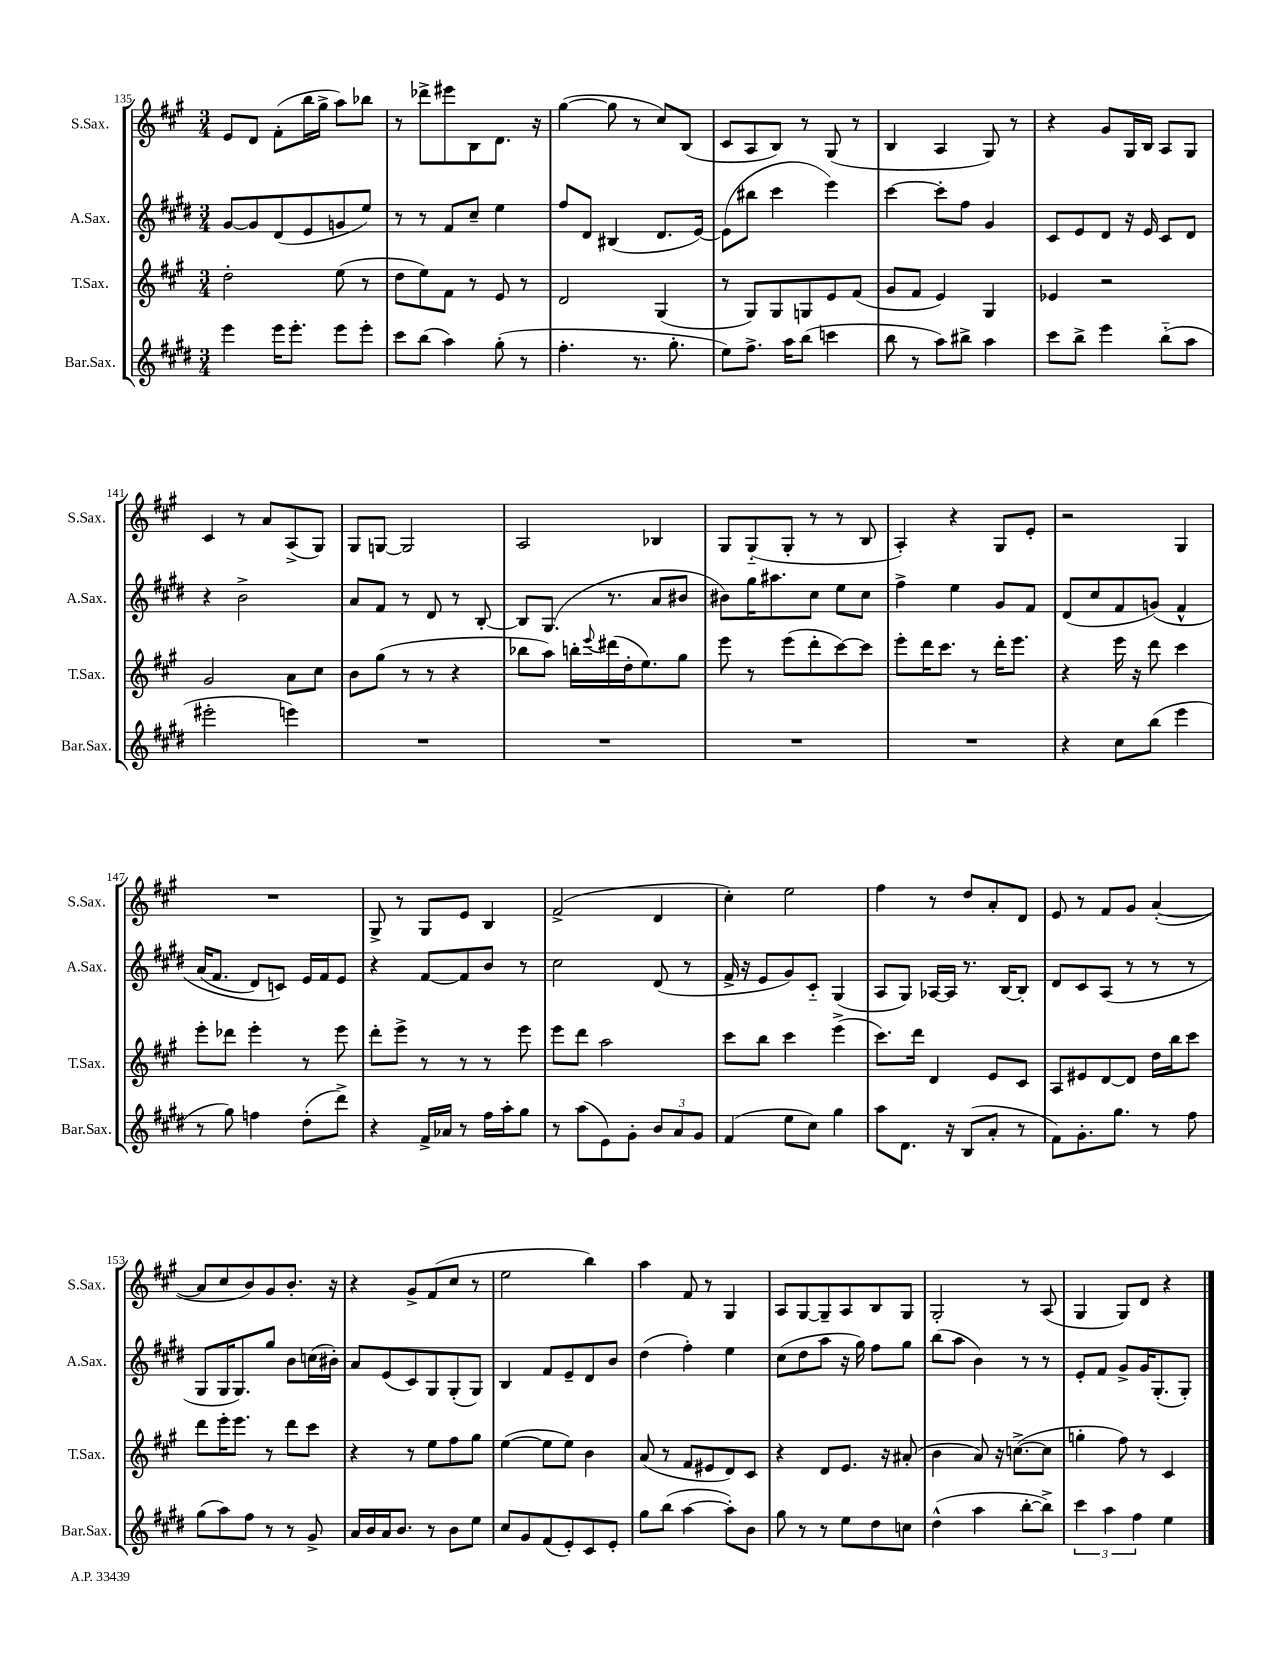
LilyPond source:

<<
\new StaffGroup <<
\new Staff = "s0" \with { instrumentName = "S.Sax." shortInstrumentName = "S.Sax." } {
    \clef treble \key a \major \numericTimeSignature \time 3/4
    e'8 d'8 fis'8-.( b''16 gis''16-> a''8) bes''8 |
    r8 des'''8-> eis'''8 b8 d'8. r16 |
    gis''4~( gis''8 r8 cis''8) b8( |
    cis'8 a8 b8) r8 gis8( r8 |
    b4 a4 gis8) r8 |
    r4 gis'8 gis16 b16 a8 gis8 |
    cis'4 r8 a'8 a8->( gis8) |
    gis8 g8~ g2 |
    a2 bes4 |
    gis8 gis8-_( gis8-. r8 r8 b8 |
    a4-.) r4 gis8 e'8-. |
    r2 gis4 |
    R2. |
    gis8-> r8 gis8 e'8 b4 |
    fis'2->( d'4 |
    cis''4-.) e''2 |
    fis''4 r8 d''8 a'8-. d'8 |
    e'8 r8 fis'8 gis'8 a'4~-.( |
    a'8 cis''8 b'8) gis'8 b'8.-. r16 |
    r4 gis'8-> fis'8( cis''8 r8 |
    e''2 b''4) |
    a''4 fis'8 r8 gis4 |
    a8 gis8~ gis8-- a8 b8 gis8 |
    gis2-. r8 a8( |
    gis4 gis8) d'8 r4 \bar "|." |
}
\new Staff = "s1" \with { instrumentName = "A.Sax." shortInstrumentName = "A.Sax." } {
    \clef treble \key e \major \numericTimeSignature \time 3/4
    gis'8~ gis'8 dis'8( e'8 g'8 e''8) |
    r8 r8 fis'8 cis''8-- e''4 |
    fis''8 dis'8 bis4( dis'8. e'16~) |
    e'8( bis''8 cis'''4 e'''4) |
    cis'''4~ cis'''8-. fis''8 gis'4 |
    cis'8 e'8 dis'8 r16 e'16 cis'8 dis'8 |
    r4 b'2-> |
    a'8 fis'8 r8 dis'8 r8 b8~-. |
    b8 gis8.( r8. a'8 bis'8 |
    bis'8) gis''16 ais''8. cis''8 e''8 cis''8 |
    fis''4-> e''4 gis'8 fis'8 |
    dis'8( cis''8 fis'8 g'8)\( fis'4-^ |
    a'16( fis'8. dis'8) c'8\) e'16 fis'16 e'8 |
    r4 fis'8~ fis'8 b'8 r8 |
    cis''2 dis'8( r8 |
    fis'16-> r16 e'8 gis'8) cis'8-_ gis4( |
    a8 gis8) aes16~ aes16 r8. b16~ b8-. |
    dis'8 cis'8 a8( r8 r8 r8 |
    gis8 gis16 gis8.) gis''8 b'8 c''16( bis'16-.) |
    a'8 e'8( cis'8) gis8 gis8-.( gis8) |
    b4 fis'8 e'8-- dis'8 b'8 |
    dis''4( fis''4-.) e''4 |
    cis''8( dis''8 a''8 r16 gis''16) fis''8 gis''8 |
    b''8( a''8 b'4) r8 r8 |
    e'8-. fis'8 gis'8-> gis'16 gis8.-.( gis8-.) \bar "|." |
}
\new Staff = "s2" \with { instrumentName = "T.Sax." shortInstrumentName = "T.Sax." } {
    \clef treble \key a \major \numericTimeSignature \time 3/4
    d''2-. e''8( r8 |
    d''8 e''8) fis'8 r8 e'8 r8 |
    d'2 gis4( |
    r8 gis8) gis8 g8 e'8 fis'8( |
    gis'8 fis'8 e'4) gis4 |
    ees'4 r2 |
    gis'2 a'8 cis''8 |
    b'8 gis''8( r8 r8 r4 |
    bes''8 a''8) b''16-. \appoggiatura { e'''8 } dis'''16( d''16-. e''8.) gis''8 |
    e'''8 r8 e'''8( d'''8-. cis'''8~) cis'''8 |
    e'''8-. d'''16 cis'''8. r8 d'''16-. e'''8. |
    r4 e'''16 r16 d'''8 cis'''4 |
    e'''8-. des'''8 e'''4-. r8 e'''8 |
    d'''8-. e'''8-> r8 r8 r8 e'''8 |
    e'''8 d'''8 a''2 |
    cis'''8 b''8 cis'''4 e'''4->( |
    cis'''8.) d'''16 d'4 e'8 cis'8 |
    a8 eis'8 d'8~ d'8 d''16 b''16 cis'''8 |
    d'''8 e'''16-. e'''8. r8 d'''8 cis'''8 |
    r4 r8 e''8 fis''8 gis''8 |
    e''4~( e''8 e''8) b'4 |
    a'8( r8 fis'8 eis'8 d'8) cis'8 |
    r4 d'8 e'8. r16 ais'8-.( |
    b'4 a'8) r16 c''8.~->( c''8 |
    g''4-. fis''8) r8 cis'4 \bar "|." |
}
\new Staff = "s3" \with { instrumentName = "Bar.Sax." shortInstrumentName = "Bar.Sax." } {
    \clef treble \key e \major \numericTimeSignature \time 3/4
    e'''4 e'''16 e'''8.-. e'''8 e'''8-. |
    cis'''8 b''8( a''4) gis''8-.( r8 |
    fis''4.-. r8. gis''8.-. |
    e''8) fis''8.-> a''16 b''8( c'''4 |
    b''8 r8 a''8) bis''8-> a''4 |
    cis'''8 b''8-> e'''4 b''8-_( a''8 |
    eis'''2-. e'''4) |
    R2. |
    R2. |
    R2. |
    R2. |
    r4 cis''8 b''8( e'''4 |
    r8 gis''8) f''4 dis''8-.( dis'''8->) |
    r4 fis'16-> aes'16 r8 fis''16 a''16-. gis''8 |
    r8 a''8( e'8) gis'8-. \tuplet 3/2 { b'8 a'8 gis'8 } |
    fis'4( e''8 cis''8) gis''4 |
    a''8 dis'8. r16 b8( a'8-. r8 |
    fis'8) gis'8.-. gis''8. r8 fis''8 |
    gis''8( a''8) fis''8 r8 r8 gis'8-> |
    a'16 b'16 a'16 b'8. r8 b'8 e''8 |
    cis''8 gis'8 fis'8( e'8-.) cis'8 e'8-. |
    gis''8 b''8( a''4~ a''8-.) b'8 |
    gis''8 r8 r8 e''8 dis''8 c''8 |
    dis''4-^( a''4 b''8~-. b''8->) |
    \tuplet 3/2 { cis'''4 a''4 fis''4 } e''4 \bar "|." |
}
>>
>>
\layout { \context { \Score currentBarNumber = #135 } }
